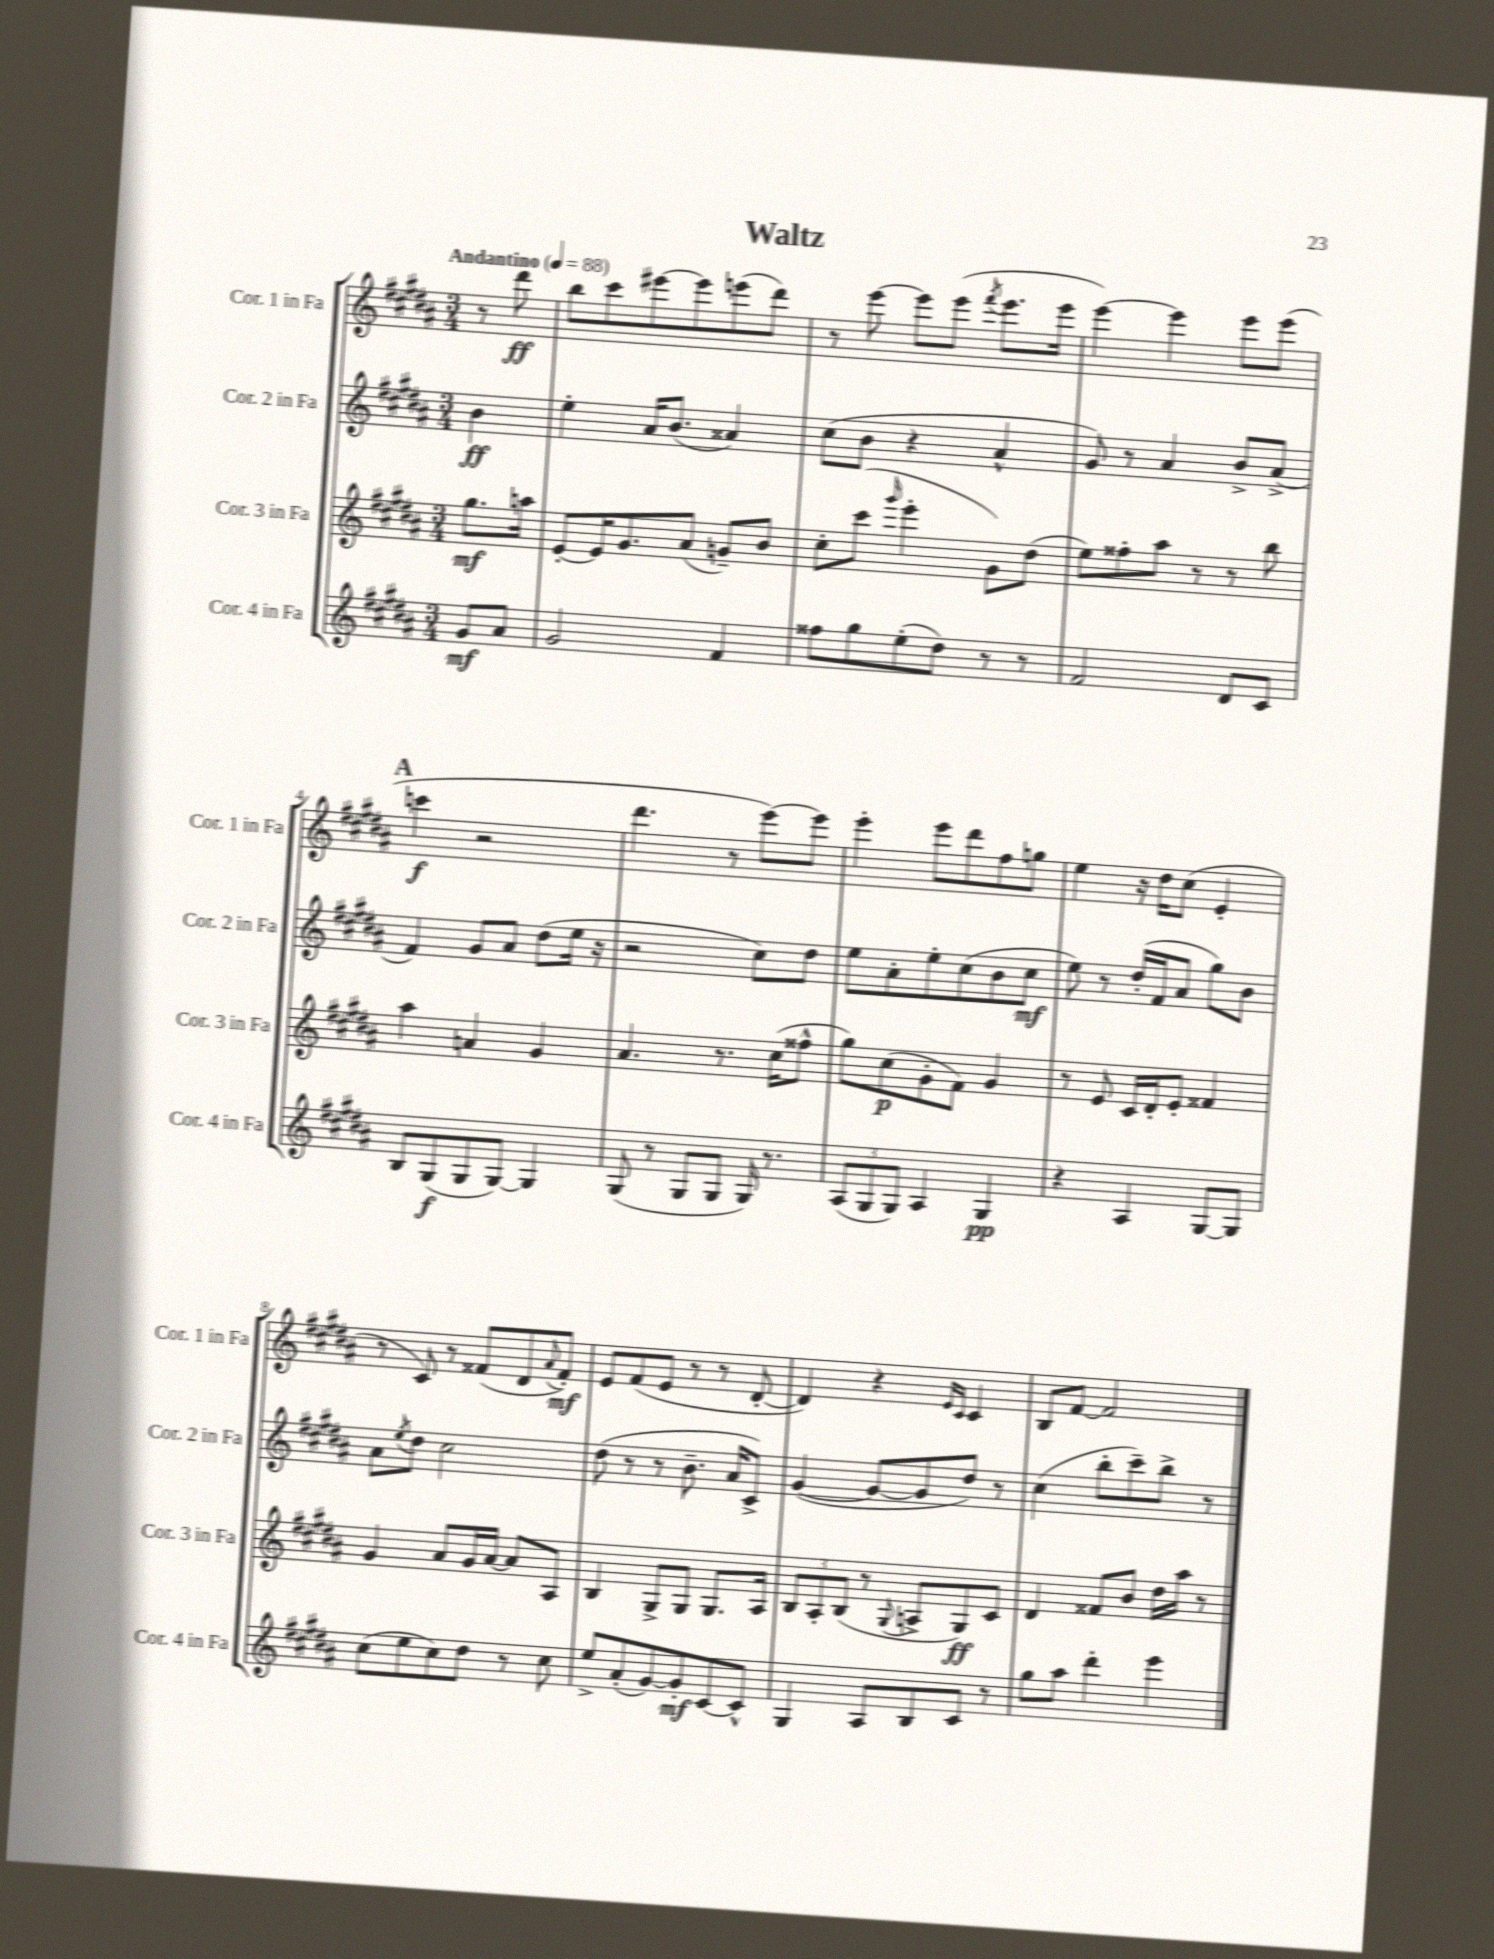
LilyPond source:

\header { title = "Waltz" }
<<
\new StaffGroup <<
\new Staff = "s0" \with { instrumentName = "Cor. 1 in Fa" shortInstrumentName = "Cor. 1 in Fa" } {
    \clef treble \key b \major \numericTimeSignature \time 3/4 \partial 4 \tempo "Andantino" 4 = 88
    r8 dis'''8\ff |
    b''8 cis'''8 eis'''8~ eis'''8 e'''8( dis'''8) |
    r8 e'''8~ e'''8 e'''8( \acciaccatura { fis'''8 } e'''8. e'''16 |
    e'''4~) e'''4 e'''8 e'''8( |
    \mark \markup { \bold "A" } c'''4\f r2 |
    dis'''4. r8 e'''8~) e'''8 |
    e'''4-. e'''8 dis'''8 fis''8 g''8 |
    e''4 r16 dis''16 cis''8( e'4-. |
    r8 cis'8) r8 fisis'8( dis'8 \appoggiatura { ais'8 } fisis'8-.\mf) |
    e'8 fis'8( e'8 r8 r8 dis'8~-. |
    dis'4) r4 \grace { e'16 cis'16 } cis'4 |
    b8 fis'8~ fis'2 \bar "|." |
}
\new Staff = "s1" \with { instrumentName = "Cor. 2 in Fa" shortInstrumentName = "Cor. 2 in Fa" } {
    \clef treble \key b \major \numericTimeSignature \time 3/4 \partial 4
    b'4\ff |
    e''4-. ais'16 b'8.( aisis'4) |
    cis''8( b'8 r4 ais'4-^ |
    gis'8) r8 ais'4 b'8-> ais'8->( |
    \mark \markup { \bold "A" } fis'4) gis'8 ais'8 dis''8( e''16 r16 |
    r2 cis''8) dis''8 |
    e''8 ais'8-. e''8-. cis''8( b'8 cis''8\mf |
    e''8) r8 dis''16-.( fis'16 ais'8 gis''8) b'8 |
    ais'8 \acciaccatura { e''8 } dis''8 cis''2 |
    dis''8( r8 r8 b'8.-- ais'16 cis'8->) |
    gis'4~( gis'8~ gis'8 dis''8) r8 |
    cis''4( b''8-. cis'''8--) b''8-> r8 \bar "|." |
}
\new Staff = "s2" \with { instrumentName = "Cor. 3 in Fa" shortInstrumentName = "Cor. 3 in Fa" } {
    \clef treble \key b \major \numericTimeSignature \time 3/4 \partial 4
    gis''8.\mf a''16 |
    e'8~-. e'16 gis'8. ais'8( g'8--) b'8 |
    cis''8-. cis'''8( \grace { gis'''16 } e'''4-. gis'8) dis''8( |
    e''8) fisis''8-. ais''8 r8 r8 b''8 |
    \mark \markup { \bold "A" } ais''4 a'4 gis'4 |
    ais'4. r8. cis''16( fisis''8-^ |
    gis''8) cis''8\p( gis'8-. fis'8) gis'4 |
    r8 e'8 cis'16 dis'16-. e'8-. fisis'4 |
    gis'4 ais'8 gis'16 ais'16~ ais'8 ais8 |
    b4 gis8-> gis8 gis8. ais16 |
    \tuplet 3/2 { b8 ais8-. b8( } r8 \appoggiatura { gis8 } a8-> gis8\ff) cis'8 |
    dis'4 fisis'8 b'8 dis''16 ais''16 r8 \bar "|." |
}
\new Staff = "s3" \with { instrumentName = "Cor. 4 in Fa" shortInstrumentName = "Cor. 4 in Fa" } {
    \clef treble \key b \major \numericTimeSignature \time 3/4 \partial 4
    gis'8\mf ais'8 |
    gis'2 fis'4 |
    fisis''8 gis''8 e''8-.( dis''8) r8 r8 |
    fis'2 dis'8 cis'8 |
    \mark \markup { \bold "A" } b8 gis8\f( gis8 gis8~) gis4 |
    gis8( r8 gis8 gis8 gis16) r8. |
    \tuplet 3/2 { ais8( gis8 gis8) } ais4 gis4\pp |
    r4 ais4 gis8~ gis8 |
    cis''8( e''8 cis''8) dis''8 r8 cis''8 |
    e''8-> ais'8-.( gis'8~) gis'8-.\mf cis'8~ cis'8-^ |
    gis4 ais8 b8 cis'8 r8 |
    gis''8 ais''8 dis'''4-. e'''4 \bar "|." |
}
>>
>>
